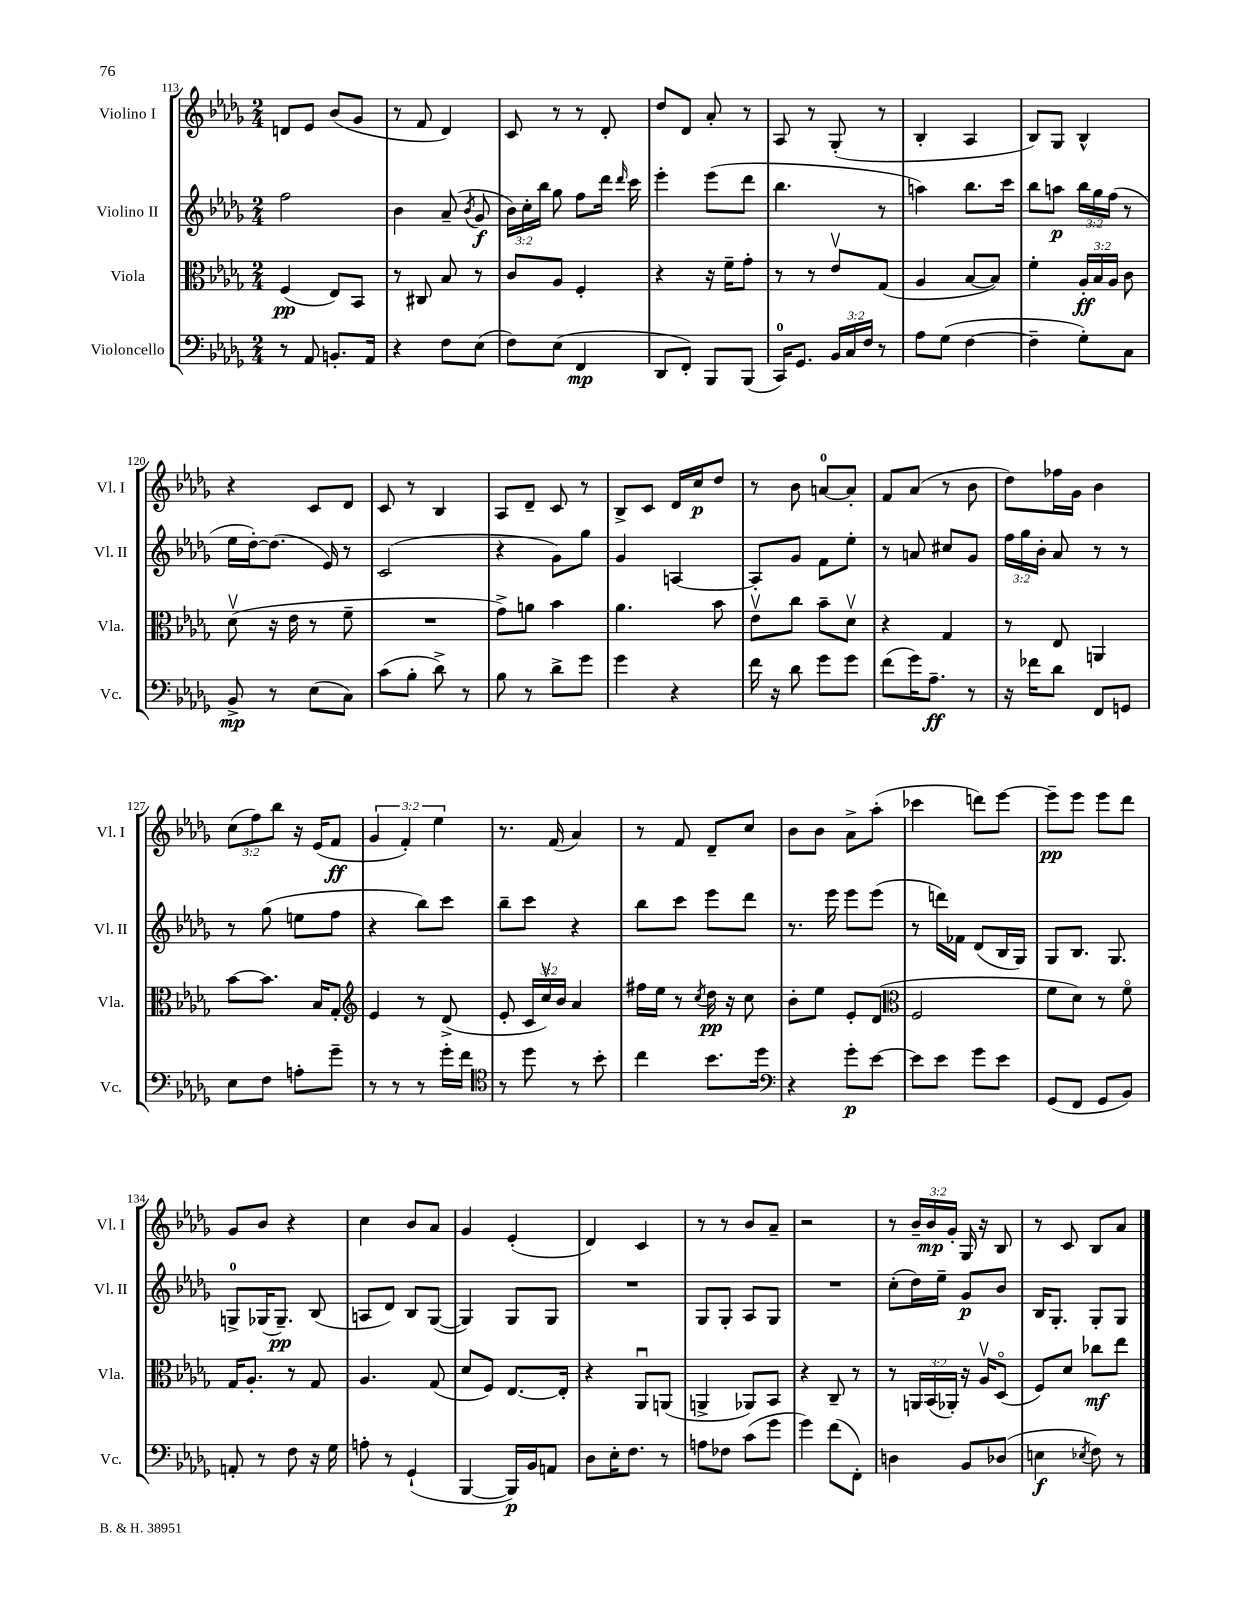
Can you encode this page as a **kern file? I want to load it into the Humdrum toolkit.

**kern	**dynam	**kern	**dynam	**kern	**dynam	**kern	**dynam
*part4	*part4	*part3	*part3	*part2	*part2	*part1	*part1
*staff4	*staff4	*staff3	*staff3	*staff2	*staff2	*staff1	*staff1
*I"Violoncello	*	*I"Viola	*	*I"Violino II	*	*I"Violino I	*
*I'Vc.	*	*I'Vla.	*	*I'Vl. II	*	*I'Vl. I	*
*clefF4	*	*clefC3	*	*clefG2	*	*clefG2	*
*k[b-e-a-d-g-]	*	*k[b-e-a-d-g-]	*	*k[b-e-a-d-g-]	*	*k[b-e-a-d-g-]	*
*M2/4	*	*M2/4	*	*M2/4	*	*M2/4	*
=113	=113	=113	=113	=113	=113	=113	=113
8r	.	(4F/	pp	2ff\	.	8dn/L	.
8AA-/	.	.	.	.	.	8e-/J	.
8.BBn'/L	.	8E-/L)	.	.	.	(8b-/L	.
.	.	8BB-/J	.	.	.	8g-/J	.
16AA-/Jk	.	.	.	.	.	.	.
=114	=114	=114	=114	=114	=114	=114	=114
4r	.	8r	.	4b-\	.	8r	.
.	.	8C#X/	.	.	.	8f/	.
8F\L	.	8B-/	.	(8a-~/	.	4d-/)	.
.	.	.	.	8qb-/	.	.	.
(8E-\J	.	8r	.	8g-/	f	.	.
=115	=115	=115	=115	=115	=115	=115	=115
8F\L)	.	8c/L	.	24b-\LL)	.	8c/	.
.	.	.	.	24cc'\	.	.	.
.	.	.	.	24bb-\JJ	.	.	.
(8E-\J	.	8A-/J	.	8gg-\	.	8r	.
4FF/	mp	4F'/	.	8ff\L	.	8r	.
.	.	.	.	16ddd-\Jk	.	8d-'/	.
.	.	.	.	16qqddd-/	.	.	.
.	.	.	.	16ccc\	.	.	.
=116	=116	=116	=116	=116	=116	=116	=116
8DD-/L	.	4r	.	4eee-'\	.	8dd-/L	.
8FF'/J)	.	.	.	.	.	8d-/J	.
8BBB-/L	.	16r	.	(8eee-\L	.	8a-'/	.
.	.	16f~\KL	.	.	.	.	.
(8BBB-/J	.	8g-'\J	.	8ddd-\J	.	8r	.
=117	=117	=117	=117	=117	=117	=117	=117
16CC/KL)	.	8r	.	4.bb-\	.	8A-/	.
8.GG-/J	.	.	.	.	.	.	.
.	.	8r	.	.	.	8r	.
24BB-/LL	.	8e-v/L	.	.	.	(8G-'/	.
24C/	.	.	.	.	.	.	.
24F/JJ	.	.	.	.	.	.	.
8r	.	(8G-/J	.	8r	.	8r	.
=118	=118	=118	=118	=118	=118	=118	=118
8A-\L	.	4A-/	.	4aan\)	.	4B-'/	.
(8G-\J	.	.	.	.	.	.	.
[4F\	.	[8B-/L	.	8.bb-\L	.	4A-/	.
.	.	8B-/J])	.	.	.	.	.
.	.	.	.	16ccc\Jk	.	.	.
=119	=119	=119	=119	=119	=119	=119	=119
4F~\]	.	4f'\	.	8bb-\L	.	8B-/L)	.
.	.	.	.	8aan\J	p	8G-/J	.
8G-'\L)	.	24A-'/LL	ff	24bb-\LL	.	4B-^^/	.
.	.	24B-/	.	24gg-\	.	.	.
.	.	24A-/JJ	.	(24ff\JJ	.	.	.
8C\J	.	8c\	.	8r	.	.	.
!!LO:LB:g=z
=120	=120	=120	=120	=120	=120	=120	=120
8BB-^/	mp	(8d-v\	.	16ee-\LL	.	4r	.
.	.	.	.	[16dd-'\J)	.	.	.
8r	.	16r	.	(8.dd-\J]	.	.	.
.	.	16e-\	.	.	.	.	.
(8E-\L	.	8r	.	.	.	8c/L	.
.	.	.	.	16e-/)	.	.	.
8C\J)	.	8f~\	.	8r	.	8d-/J	.
=121	=121	=121	=121	=121	=121	=121	=121
(8c\L	.	2r	.	(2c/	.	8c/	.
8B-'\J	.	.	.	.	.	8r	.
8d-^\)	.	.	.	.	.	4B-/	.
8r	.	.	.	.	.	.	.
=122	=122	=122	=122	=122	=122	=122	=122
8B-\	.	8g-^\L)	.	4r	.	8A-/L	.
8r	.	8an\J	.	.	.	8d-~/J	.
8d-^\L	.	4b-\	.	8g-\L)	.	8c/	.
8g-\J	.	.	.	8gg-\J	.	8r	.
=123	=123	=123	=123	=123	=123	=123	=123
4g-\	.	4.a-\	.	4g-/	.	8B-^/L	.
.	.	.	.	.	.	8c/J	.
4r	.	.	.	[4An/	.	16d-/LL	.
.	.	.	.	.	.	16cc/J	p
.	.	8b-\	.	.	.	8dd-/J	.
=124	=124	=124	=124	=124	=124	=124	=124
16f\	.	8e-v\L	.	8A'/L]	.	8r	.
16r	.	.	.	.	.	.	.
8d-\	.	8cc\J	.	8g-/J	.	8b-\	.
8g-\L	.	8b-~\L	.	8f\L	.	[8an/L	.
8g-\J	.	8d-v\J	.	8ee-'\J	.	8a'/J]	.
=125	=125	=125	=125	=125	=125	=125	=125
(8f\L	.	4r	.	8r	.	8f/L	.
16g-\K)	.	.	.	8an/	.	(8a-/J	.
8.A-~\J	ff	.	.	.	.	.	.
.	.	4G-/	.	8cc#X/L	.	8r	.
8r	.	.	.	8g-/J	.	8b-\	.
=126	=126	=126	=126	=126	=126	=126	=126
16r	.	8r	.	24ff\LL	.	8dd-\L)	.
.	.	.	.	24gg-\	.	.	.
16f-X\KL	.	.	.	.	.	.	.
.	.	.	.	24b-'\JJ	.	.	.
8d-\J	.	8E-/	.	8a-/	.	16ff-X\L	.
.	.	.	.	.	.	16g-\JJ	.
8FF/L	.	4AAn/	.	8r	.	4b-\	.
8GGn/J	.	.	.	8r	.	.	.
!!LO:LB:g=z
=127	=127	=127	=127	=127	=127	=127	=127
8E-\L	.	[8b-\L	.	8r	.	(12cc\L	.
.	.	.	.	.	.	12ff\)	.
8F\J	.	8.b-\J]	.	(8gg-\	.	.	.
.	.	.	.	.	.	12bb-\J	.
8An'\L	.	.	.	8een\L	.	16r	.
.	.	16B-/KL	.	.	.	(16e-/KL	.
8g-~\J	.	8G-'/J	.	8ff\J	.	8f/J	ff
=128	=128	=128	=128	=128	=128	=128	=128
*	*	*clefG2	*	*	*	*	*
8r	.	4e-/	.	4r	.	6g-/	.
8r	.	.	.	.	.	.	.
.	.	.	.	.	.	6f'/)	.
8r	.	8r	.	8bb-\L)	.	.	.
.	.	.	.	.	.	6ee-\	.
16g-'\LL	.	(8d-^/	.	8ccc\J	.	.	.
16f\JJ	.	.	.	.	.	.	.
=129	=129	=129	=129	=129	=129	=129	=129
*clefC4	*	*	*	*	*	*	*
8r	.	8e-'/	.	8bb-~\L	.	8.r	.
8dd-\	.	24c/LL	.	8ccc\J	.	.	.
.	.	24ccv/)	.	.	.	.	.
.	.	.	.	.	.	(16f/	.
.	.	24b-/JJ	.	.	.	.	.
8r	.	4a-/	.	4r	.	4a-/)	.
8b-'\	.	.	.	.	.	.	.
=130	=130	=130	=130	=130	=130	=130	=130
4cc\	.	16ff#X\LL	.	8bb-\L	.	8r	.
.	.	16ee-\JJ	.	.	.	.	.
.	.	8r	.	8ccc\J	.	8f/	.
.	.	8qcc/	.	.	.	.	.
8.b-\L	.	16dd-\	pp	8eee-\L	.	8d-~/L	.
.	.	16r	.	.	.	.	.
.	.	8cc\	.	8ddd-\J	.	8cc/J	.
16dd-\Jk	.	.	.	.	.	.	.
=131	=131	=131	=131	=131	=131	=131	=131
*clefF4	*	*	*	*	*	*	*
4r	.	8b-'\L	.	8.r	.	8b-\L	.
.	.	8ee-\J	.	.	.	8b-\J	.
.	.	.	.	16eee-\	.	.	.
8g-'\L	p	8e-'/L	.	8eee-\L	.	8a-^\L	.
[8e-\J	.	(8d-/J	.	(8eee-\J	.	(8aa-'\J	.
=132	=132	=132	=132	=132	=132	=132	=132
*	*	*clefC3	*	*	*	*	*
8e-\L]	.	2F/	.	8r	.	4ccc-X\	.
8e-\J	.	.	.	16dddn\LL)	.	.	.
.	.	.	.	16f-X\JJ	.	.	.
8g-\L	.	.	.	(8d-/L	.	8dddn\L)	.
8e-\J	.	.	.	16B-/L	.	[8eee-\J	.
.	.	.	.	16G-/JJ)	.	.	.
=133	=133	=133	=133	=133	=133	=133	=133
(8GG-/L	.	8f\L	.	8G-/L	.	8eee-~\L]	pp
8FF/J	.	8d-\J)	.	8.B-/J	.	8eee-\J	.
8GG-/L	.	8r	.	.	.	8eee-\L	.
.	.	.	.	8.G-/	.	.	.
8BB-/J)	.	8f\	.	.	.	8ddd-\J	.
!!LO:LB:g=z
=134	=134	=134	=134	=134	=134	=134	=134
8AAn'/	.	16G-/KL	.	8Gn^/L	.	8g-/L	.
.	.	8.A-'/J	.	.	.	.	.
8r	.	.	.	(16G-X/K	.	8b-/J	.
.	.	.	.	8.G-~/J)	pp	.	.
8F\	.	8r	.	.	.	4r	.
16r	.	8G-/	.	(8B-/	.	.	.
16G-\	.	.	.	.	.	.	.
=135	=135	=135	=135	=135	=135	=135	=135
8An'\	.	4.A-/	.	8An/L	.	4cc\	.
8r	.	.	.	8d-/J)	.	.	.
(4GG-`/	.	.	.	8B-/L	.	8b-/L	.
.	.	(8G-/	.	([8G-/J	.	8a-/J	.
=136	=136	=136	=136	=136	=136	=136	=136
[4BBB-/	.	8d-/L	.	4G-/])	.	4g-/	.
.	.	8F/J)	.	.	.	.	.
16BBB-/LL])	p	[8.E-/L	.	8G-/L	.	(4e-'/	.
16BB-/J	.	.	.	.	.	.	.
8AAn/J	.	.	.	8G-/J	.	.	.
.	.	16E-'/Jk]	.	.	.	.	.
=137	=137	=137	=137	=137	=137	=137	=137
8D-\L	.	4r	.	2r	.	4d-/)	.
16E-'\K	.	.	.	.	.	.	.
8.F\J	.	.	.	.	.	.	.
.	.	8AA-u/L	.	.	.	4c/	.
8r	.	(8AAn/J	.	.	.	.	.
=138	=138	=138	=138	=138	=138	=138	=138
8An\L	.	4AAn^/	.	8G-/L	.	8r	.
8F-X\J	.	.	.	8G-'/J	.	8r	.
(8c\L	.	8AA-X/L)	.	8A-/L	.	8b-/L	.
8g-\J	.	8BB-/J	.	8G-/J	.	8a-~/J	.
=139	=139	=139	=139	=139	=139	=139	=139
4g-\)	.	4r	.	2r	.	2r	.
(8f\L	.	8C~/	.	.	.	.	.
8FF'\J)	.	8r	.	.	.	.	.
=140	=140	=140	=140	=140	=140	=140	=140
4Dn\	.	8r	.	(8cc'\L	.	8r	.
.	.	24AAn/LL	.	16dd-\L)	.	24b-~/LL	.
.	.	(24BB-/	.	.	.	24b-/	mp
.	.	.	.	16ee-~\JJ	.	.	.
.	.	24AA-X'/JJ)	.	.	.	24g-'/JJ	.
8BB-/L	.	16r	.	8g-/L	p	16G-/	.
.	.	16A-v/KL	.	.	.	16r	.
(8D-X/J	.	(8D-/J	.	8b-/J	.	8B-/	.
=141	=141	=141	=141	=141	=141	=141	=141
4En\	f	8F/L)	.	16B-/KL	.	8r	.
.	.	.	.	8.G-'/J	.	.	.
.	.	8d-/J	.	.	.	8c/	.
8qE-X/	.	.	.	.	.	.	.
8F\)	.	8cc-X\L	mf	8G-'/L	.	8B-/L	.
8r	.	8ee-\J	.	8G-/J	.	8a-/J	.
==	==	==	==	==	==	==	==
*-	*-	*-	*-	*-	*-	*-	*-
